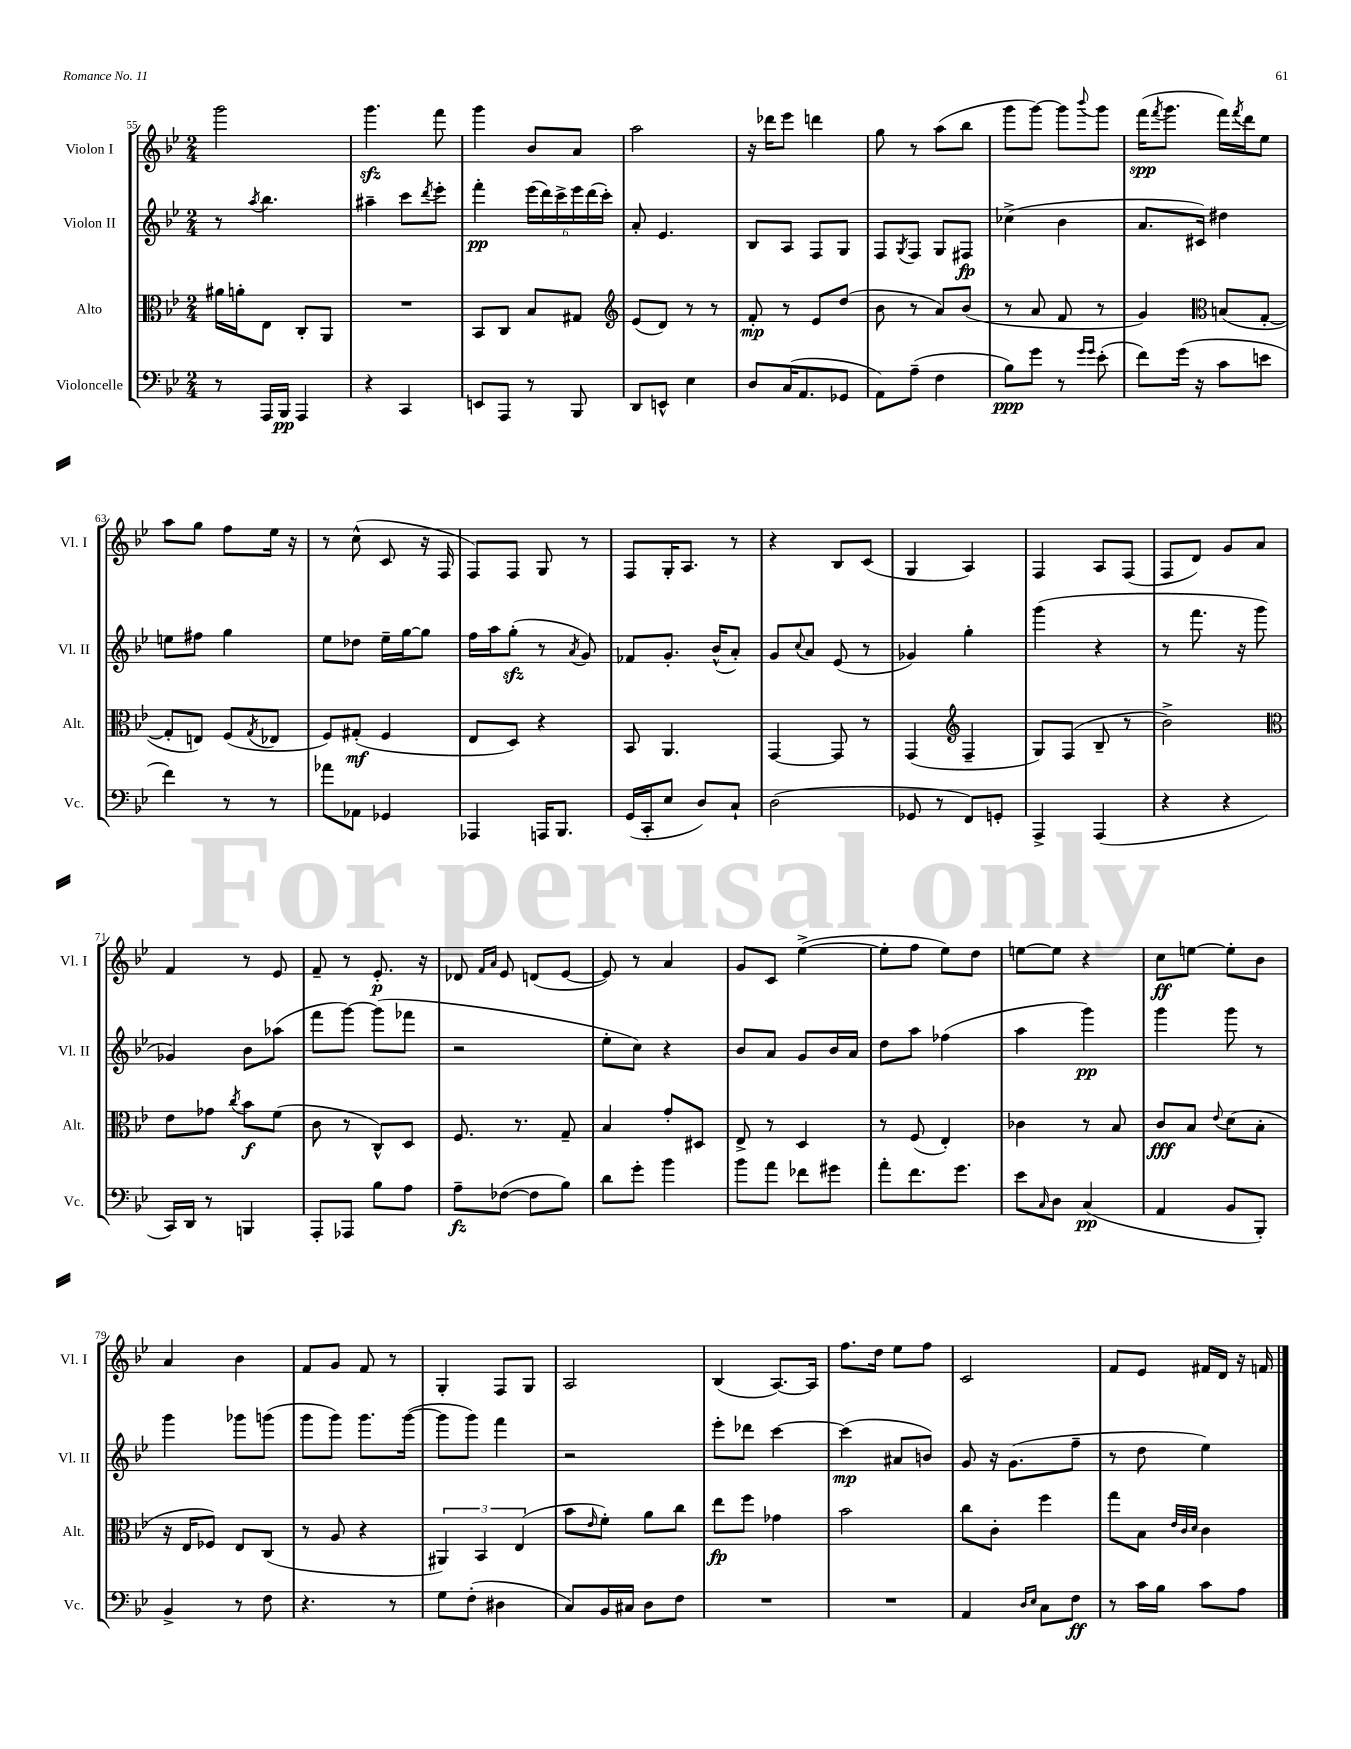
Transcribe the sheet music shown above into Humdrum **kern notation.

**kern	**kern	**kern	**kern
*staff4	*staff3	*staff2	*staff1
*clefF4	*clefC3	*clefG2	*clefG2
*k[b-e-]	*k[b-e-]	*k[b-e-]	*k[b-e-]
*M2/4	*M2/4	*M2/4	*M2/4
8r	16a#\LL	8r	2ggg\
.	16a'\J	.	.
.	.	8qaa/	.
16AAA/LL	8E-\J	4.bb-\	.
16BBB-/JJ	.	.	.
4AAA/	8C'/L	.	.
.	8AA/J	.	.
=	=	=	=
4r	2r	4aa#~\	4.ggg\
4CC/	.	8ccc\L	.
.	.	8qddd/	.
.	.	8eee-'\J	8fff\
=	=	=	=
8EE/L	8BB-/L	4fff'\	4ggg\
8AAA/J	8C/J	.	.
8r	8B-/L	(24eee-\LL	8b-/L
.	.	24ddd\)	.
.	.	24ccc^\	.
8BBB-/	8G#/J	24eee-\	8a/J
.	.	(24ddd\	.
.	.	24ccc'\JJ)	.
=	=	=	=
*	*clefG2	*	*
8DD/L	(8e-/L	8a'/	2aa\
8EE^^/J	8d/J)	4.e-/	.
4E-\	8r	.	.
.	8r	.	.
=	=	=	=
8D/L	8f'/	8B-/L	16r
.	.	.	16ddd-\LK
(16C/K	8r	8A/J	8eee-\J
8.AA/	.	.	.
.	8e-/L	8F/L	4ddd\
8GG-/J	(8dd/J	8G/J	.
=	=	=	=
8AA\L)	8b-\	8F/L	8gg\
.	.	8qG/	.
(8A~\J	8r	8F/J	8r
4F\	8a/L)	8G/L	(8aa\L
.	(8b-/J	8F#/J	8bb-\J
=	=	=	=
8B-\L)	8r	(4cc-^\	8ggg\L
8g\J	8a/	.	[8ggg\J)
8r	8f/	4b-\	8ggg\]L
16qqg/LL	.	.	.
16qqg/JJ	.	.	8qqbbb-/
(8e-'\	8r	.	8ggg\J
=	=	=	=
8f\L)	4g/)	8.a/L	(16fff\LK
.	.	.	8qfff/
.	.	.	8.ggg\J
(16g\Jk	.	.	.
16r	.	16c#/Jk)	.
*	*clefC3	*	*
8c\L	(8B/L	4dd#\	16fff\LL)
.	.	.	8qfff/
.	.	.	16ddd\J
8e\J	[8G'/J	.	8ee-\J
=	=	=	=
4f\)	8G'/]L	8ee\L	8aa\L
.	8E/J)	8ff#\J	8gg\J
8r	(8F/L	4gg\	8ff\L
.	8qG/	.	.
8r	8E-/J	.	16ee-\Jk
.	.	.	16r
=	=	=	=
8a-\L	8F/L)	8ee-\L	8r
8AA-\J	(8G#'/J	8dd-\J	(8cc^^\
4GG-/	4F/	16ee-~\LL	8c/
.	.	[16gg\J	.
.	.	8gg\]J	16r
.	.	.	16F/
=	=	=	=
4AAA-/	8E-/L	16ff\LL	8F/L)
.	.	16aa\J	.
.	8D/J)	(8gg'\J	8F/J
16AAA/LK	4r	8r	8G/
8.BBB-/J	.	.	.
.	.	8qa/	.
.	.	8g/)	8r
=	=	=	=
(16GG/LL	8BB-/	8f-/L	8F/L
16CC'/J	.	.	.
8E-/J	4.AA/	8.g'/J	16G'/K
.	.	.	8.A/J
8D/L)	.	.	.
.	.	(16b-^^/LK	.
8C`/J	.	8a'/J)	8r
=	=	=	=
(2D\	[4GG/	8g/L	4r
.	.	8qqcc/	.
.	.	8a/J	.
.	8GG/]	(8e-/	8B-/L
.	8r	8r	(8c/J
=	=	=	=
8GG-/	(4GG/	4g-/)	4G/
8r	.	.	.
*	*clefG2	*	*
8FF/L)	4F~/	4gg'\	4A/)
8GG'/J	.	.	.
=	=	=	=
4AAA^/	8G/L)	(4ggg\	4F/
.	(8F/J	.	.
(4AAA/	8B-~/	4r	8A/L
.	8r	.	(8F/J
=	=	=	=
4r	2b-^\)	8r	8F/L
.	.	8.fff\	8d/J)
4r	.	.	8g/L
.	.	16r	.
.	.	8ggg\	8a/J
=	=	=	=
*	*clefC3	*	*
16CC/LL)	8e-\L	4g-/)	4f/
16DD/JJ	.	.	.
8r	8g-\J	.	.
.	8qcc/	.	.
4BBB/	8b-\L	8b-\L	8r
.	(8f\J	(8aa-\J	8e-/
=	=	=	=
8AAA'/L	8c\	8fff\L	8f~/
8AAA-/J	8r	[8ggg\J)	8r
8B-\L	8C^^/L)	(8ggg\]L	8.e-'/
8A\J	8D/J	8fff-\J	.
.	.	.	16r
=	=	=	=
8A~\L	8.F/	2r	8d-/
.	.	.	16qqf/LL
.	.	.	16qqa/JJ
([8F-\J	.	.	8e-/
.	8.r	.	.
8F-\]L	.	.	(8d/L
8B-\J)	8G~/	.	[8e-/J
=	=	=	=
8d\L	4B-/	8ee-'\L	8e-/])
8g'\J	.	8cc\J)	8r
4b-\	8g'/L	4r	4a/
.	8D#/J	.	.
=	=	=	=
8b-\L	8E-^/	8b-/L	8g/L
8a\J	8r	8a/J	8c/J
8f-\L	4D/	8g/L	([4ee-^\
8g#\J	.	16b-/L	.
.	.	16a/JJ	.
=	=	=	=
8a'\L	8r	8dd\L	8ee-'\]L
8.f\	(8F/	8aa\J	8ff\J
.	4E-'/)	(4ff-\	8ee-\L)
8.g\J	.	.	.
.	.	.	8dd\J
=	=	=	=
8e-\L	4c-\	4aa\	[8ee\L
16qqC/	.	.	.
8D\J	.	.	8ee\]J
(4C/	8r	4ggg\)	4r
.	8B-/	.	.
=	=	=	=
4AA/	8c/L	4ggg\	8cc\L
.	8B-/J	.	[8ee\J
.	8qqe-/	.	.
8BB-/L	(8d\L	8ggg\	8ee'\]L
8BBB-'/J)	8B-'\J	8r	8b-\J
=	=	=	=
4BB-^/	16r	4ggg\	4a/
.	16E-/LK	.	.
.	8F-/J)	.	.
8r	8E-/L	8ggg-\L	4b-\
8F\	(8C/J	(8ggg\J	.
=	=	=	=
4.r	8r	8ggg\L	8f/L
.	8A/	8ggg\J)	8g/J
.	4r	8.ggg\L	8f/
8r	.	.	8r
.	.	([16ggg\Jk	.
=	=	=	=
8G\L	6AA#/)	8ggg\]L	4G'/
(8F'\J	.	8ggg\J)	.
.	6BB-/	.	.
4D#\	.	4fff\	8F/L
.	(6E-/	.	.
.	.	.	8G/J
=	=	=	=
8C/L)	8b-\L	2r	2A/
.	16qqe-/	.	.
16BB-/L	8f'\J)	.	.
16C#/JJ	.	.	.
8D\L	8a\L	.	.
8F\J	8cc\J	.	.
=	=	=	=
2r	8ee-\L	8eee-'\L	(4B-/
.	8ff\J	8ddd-\J	.
.	4g-\	[4ccc\	[8.A/L)
.	.	.	16A/]Jk
=	=	=	=
2r	2b-\	(4ccc\]	8.ff\L
.	.	.	16dd\Jk
.	.	8a#/L	8ee-\L
.	.	8b/J)	8ff\J
=	=	=	=
4AA/	8cc\L	8g/	2c/
.	8c'\J	16r	.
.	.	(8.g\L	.
16qqD/LL	.	.	.
16qqE-/JJ	.	.	.
8C\L	4ff\	.	.
8F\J	.	8ff~\J	.
=	=	=	=
8r	8gg\L	8r	8f/L
16c\LL	8B-\J	8dd\	8e-/J
16B-\JJ	.	.	.
.	32qqe-/LLL	.	.
.	32qqc/	.	.
.	32qqd/JJJ	.	.
8c\L	4c\	4ee-\)	16f#/LL
.	.	.	16d/JJ
8A\J	.	.	16r
.	.	.	16f/
==	==	==	==
*-	*-	*-	*-
